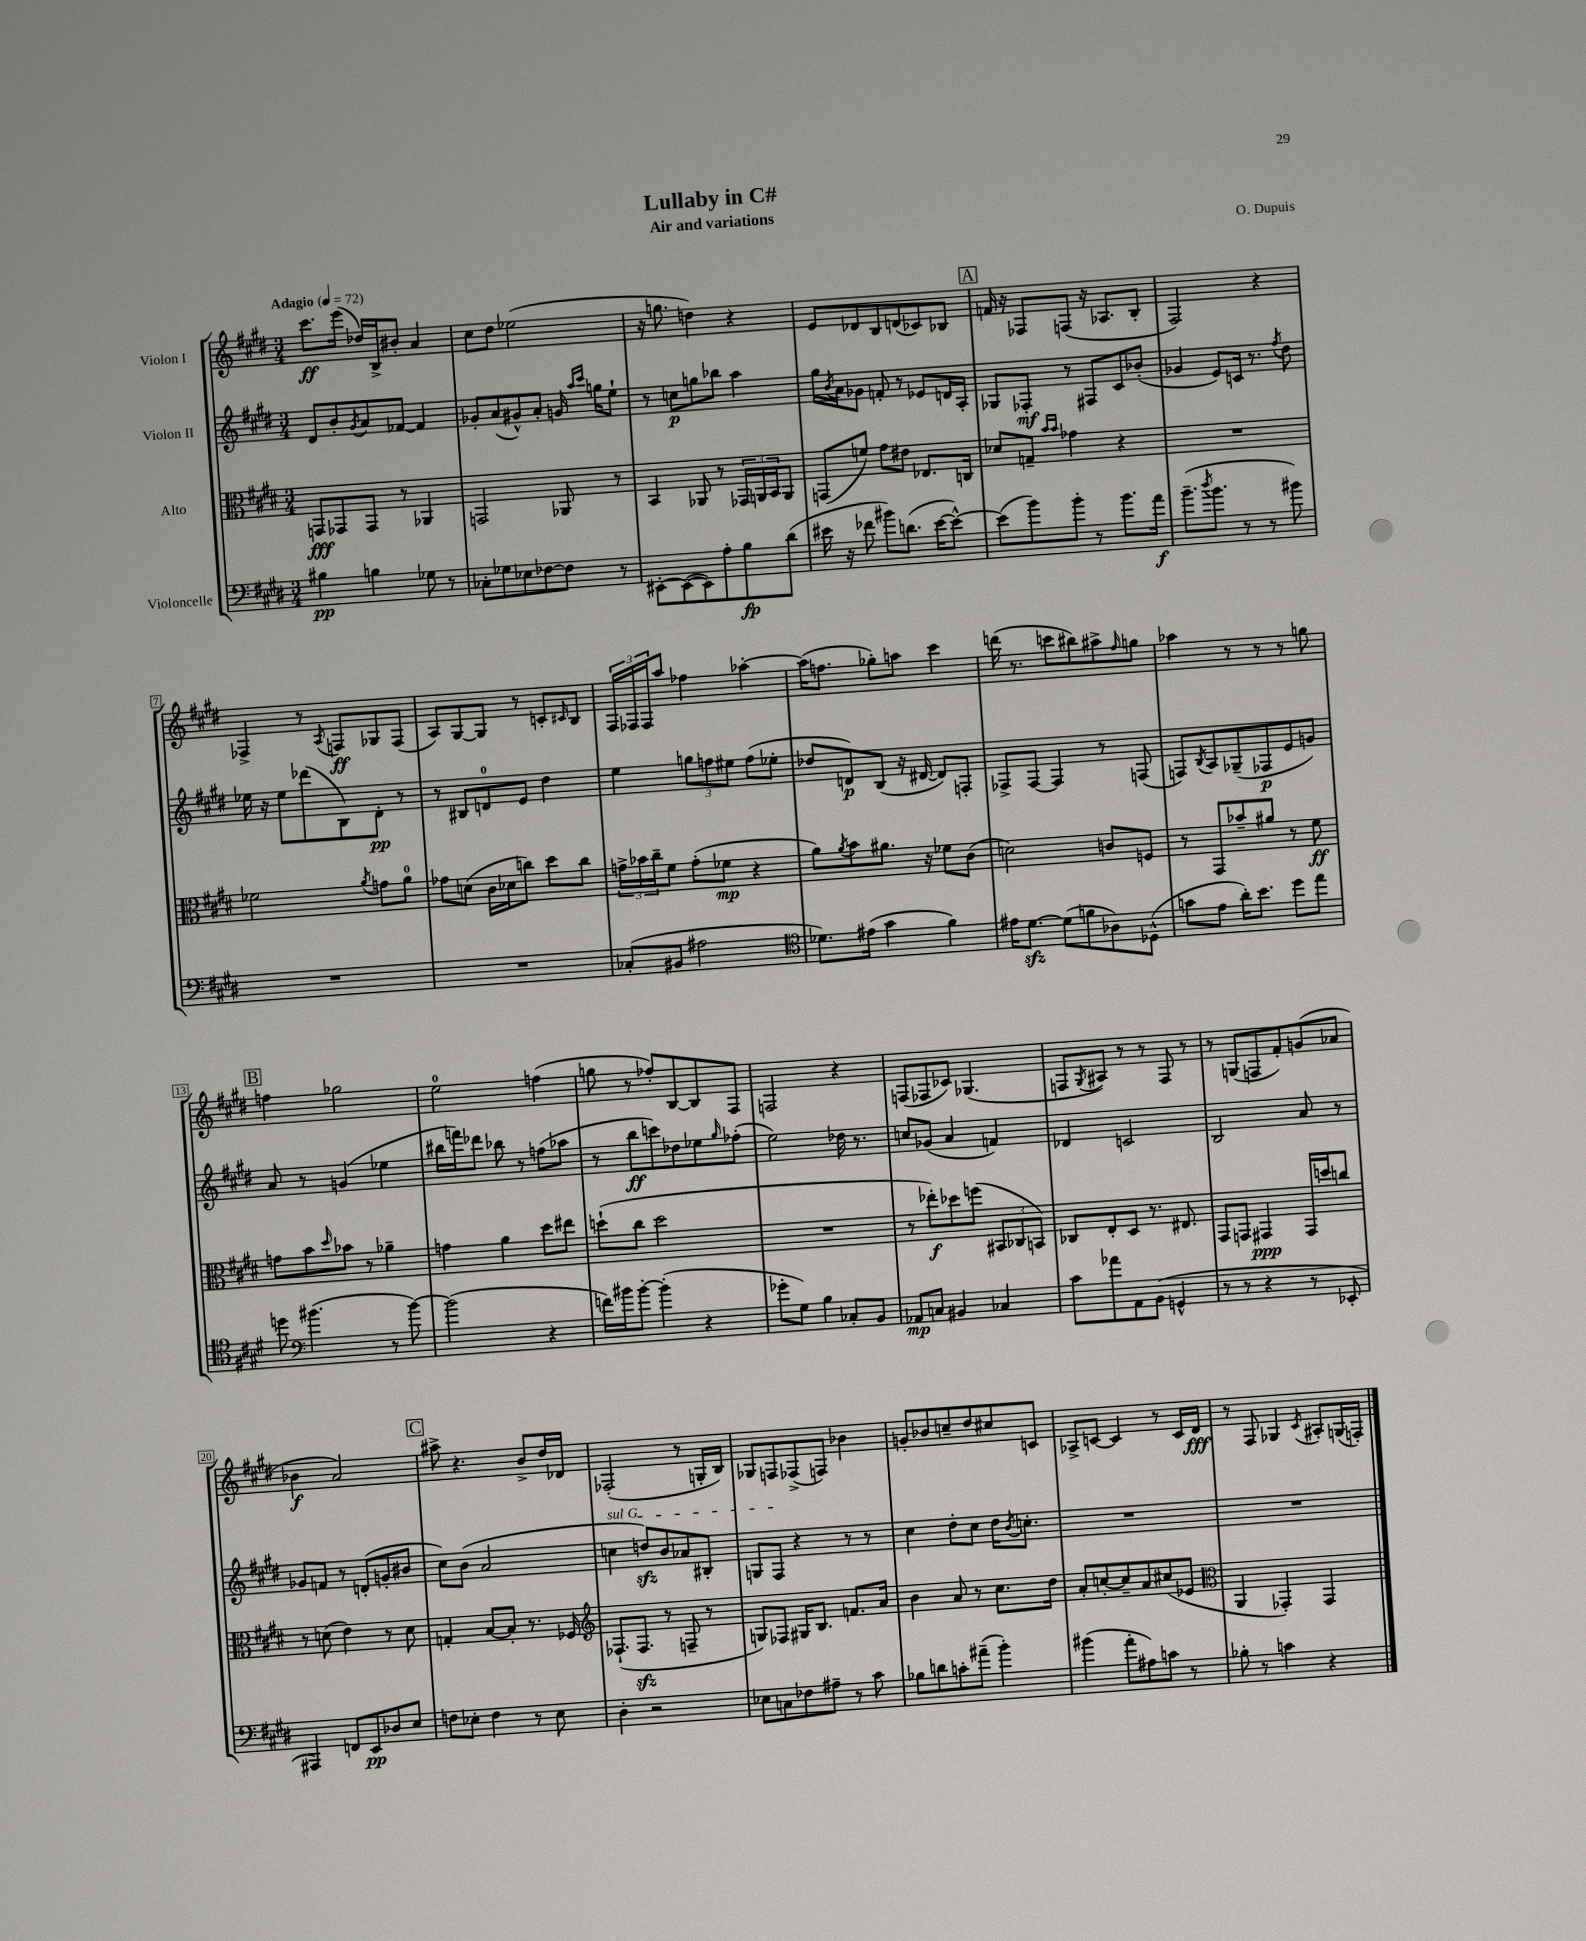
\header { title = "Lullaby in C#" composer = "O. Dupuis" subtitle = "Air and variations" }
<<
\new StaffGroup <<
\new Staff = "s0" \with { instrumentName = "Violon I" } {
    \clef treble \key e \major \numericTimeSignature \time 3/4 \tempo "Adagio" 4 = 72
    cis'''8.\ff e'''16( des''16) b16-> bis'8-. a'4 |
    cis''8 dis''8 ees''2( |
    r16 g''8. d''4) r4 |
    e'8 des'8 b8 d'8( ces'8) bes8 |
    \mark \markup { \box "A" } f'16 r16 fes8 f8( r16 aes8. b8-. |
    fis2) r4 |
    fes4-> r8 \acciaccatura { a8 } f8\ff ges8 f8( |
    a8) gis8~ gis8 r8 c'8-. \grace { cis'16 } b8 |
    \tuplet 3/2 { fis16 fes16 fes16 } a''8 fes''4 aes''4~-. |
    aes''16( f''8. ges''8-.) a''8 cis'''4 |
    d'''16( r8. c'''8 bis''8) ais''8-> \grace { fis''16 } g''8 |
    aes''4 r8 r8 r8 g''8 |
    \mark \markup { \box "B" } f''4 ges''2 |
    e''2-0 f''4( |
    g''8 r8 fes''8-.) b8~ b8 fis8 |
    f2 r4 |
    f8( fes8 ces'8) ges4.( |
    f8 \acciaccatura { gis8 } ais8) r8 r8 f8 r8 |
    r8 g8( f8 fis'8-.) g'8( aes'8 |
    bes'4\f a'2) |
    \mark \markup { \box "C" } ais''8-> r4. b'8-> dis''16 des'16 |
    fes2-.( r8 g16-. b16) |
    ges8 f8 fes8->( f8) bes'4 |
    g'8-. bes'8 c''8-- dis''8 cis''8 c'8 |
    aes8-> c'8~ c'4 r8 c'16 dis'16\fff |
    r8 fis8 ges4 \acciaccatura { cis'8 } ais8-. g16( f16-.) \bar "|." |
}
\new Staff = "s1" \with { instrumentName = "Violon II" } {
    \clef treble \key e \major \numericTimeSignature \time 3/4
    dis'8 b'8-. \acciaccatura { gis'8 } a'8 fes'8~ fes'4 |
    ges'8-. a'8( gis'8-^) a'8-. g'16 \grace { a''16 cis'''16 } g''16 e''8-! |
    r8 c''8\p g''8 bes''8 a''4 |
    gis''16 \acciaccatura { b'8 } a'16 ges'8 f'8-. r8 ees'8 d'16 a16-. |
    \mark \markup { \box "A" } ges8 fes8-.\mf r8 fis8 cis'8 bes'8-.( |
    ges'4 e'8) c'16 r8. \acciaccatura { fis''8 } dis''8 |
    ees''16 r16 ees''8 des'''8( b8) dis'8-.\pp r8 |
    r8 bis8 d'8-0 e'8 dis''4 |
    e''4 \tuplet 3/2 { g''8 f''8 eis''8 } f''8( ees''8-. |
    des''8 d'8\p) b8( r16 dis'16~ dis'8) f8-. |
    fes8-> fes8~ fes4 r8 f8( |
    f8) \acciaccatura { b8 } a8 ges8--( fes8\p e'8 g'8) |
    \mark \markup { \box "B" } a'8 r8 g'4( ees''4 |
    bis''16 f'''16) des'''8 bes''8 r8 f''8( aes''8 |
    r8 b''8\ff c'''8) des''8 ees''8 \grace { gis''16 } fes''8-.( |
    e''2) des''16 r8. |
    c''8 ges'8( a'4 f'4) |
    des'4 c'2 |
    b2 a'8 r8 |
    ges'8 f'8 r8 d'8-.( g'8-. bis'8 |
    \mark \markup { \box "C" } cis''8) b'8( a'2 |
    \once \override TextSpanner.bound-details.left.text = \markup { \italic "sul G" } c''4\startTextSpan d''8\sfz) b'8 aes'8 bis8-. |
    g8 fis8\stopTextSpan r4 r8 r8 |
    cis''4 dis''8-. cis''8 dis''16 \acciaccatura { b'8 } c''8.-. |
    R2. |
    R2. \bar "|." |
}
\new Staff = "s2" \with { instrumentName = "Alto" } {
    \clef alto \key e \major \numericTimeSignature \time 3/4
    g,8\fff ges,8 ges,8 r8 aes,4 |
    g,2 aes,8 r8 |
    b,4 aes,8 r8 \tuplet 3/2 { ges,16 a,16 b,16 } a,8 |
    g,8( f'8) gis'8 eis'8 ees8. c16 |
    \mark \markup { \box "A" } des'8 g8-- \grace { b'16 b'16 } ges'4 r4 |
    R2. |
    fes'2 \acciaccatura { a'8 } g'8 a'8-0 |
    ges'8 d'8( cis'16 des'16 c''8) dis''8 c''8 |
    \tuplet 3/2 { g'16-> bes'16 cis''16-- } fis'8 g'8-.( fes'8\mp r4 |
    a'8) \acciaccatura { a'8 } b'8 ais'8. r16 fes'8 cis'8( |
    d'2) c'8 f8 |
    r8 gis,8 bes'8-- ais'8 r8 fis'8\ff |
    \mark \markup { \box "B" } g'8 b'8 \grace { dis''16 } bes'8 r8 aes'4-- |
    g'4 a'4 dis''8 eis''8 |
    d''8-!( cis''8 d''2 |
    R2. |
    r8 ees''8-.\f) des''8 f''8( \tuplet 3/2 { bis,8 ces8 b,8) } |
    ces8 e8-. dis8 r8. eis8. |
    gis,8 g,8 gis,4\ppp gis,16 d''16 c''8 |
    r8 d'8( e'4) r8 d'8 |
    \mark \markup { \box "C" } g4-. b8~ b8-. r8. fes16 |
    \clef treble fes8.-!( fes8.\sfz r8 f8-- r8 |
    g8) fes8 gis16 b8. f'8. a'16 |
    b'4 a'8 r8 cis''8. dis''16 |
    a'8-. c''8~-. c''8-- a'8 cis''8( ees'8 |
    \clef alto a,4 ges,4-.) ges,4 \bar "|." |
}
\new Staff = "s3" \with { instrumentName = "Violoncelle" } {
    \clef bass \key e \major \numericTimeSignature \time 3/4
    bis4\pp b4 ges8 r8 |
    ces8-. ges8 ees8 fes8~ fes8 r8 |
    eis,8~-. eis,8~( eis,8) a8-. b8\fp dis'8( |
    eis'16 r16 fes'8 bis'8) d'8.( eis'16~ eis'8~-^) |
    \mark \markup { \box "A" } eis'8( b'8) b'8-. r8 b'8. a'16\f |
    b'8.--( \acciaccatura { dis''8 } b'8. r8 r8 bis'8) |
    R2. |
    R2. |
    ces8-.( bis,8 ais2 |
    \clef tenor des'8.) eis'16( gis'4 fis'4) |
    eis'16 dis'8.~\sfz dis'8( f'8 aes8) des8-^( |
    g'8 e'8 a'16-.) b'8. dis''8 e''8 |
    \mark \markup { \box "B" } d''8 \clef bass bis'4.( r8 bis'8~) |
    bis'2( r4 |
    f'16) bis'16 bis'8~-. bis'4-.( r4 |
    ges'8-. gis8) b4 ces8-. b,8 |
    aes,8\mp c8 bis,4 ces4 |
    cis'8 aes'8 a,8 b,8( g,4-^ |
    r8 r8 r4 r8 ees,8-. |
    ais,,4) f,8 e,8\pp des8 e8 |
    \mark \markup { \box "C" } f8 ees8-. f4 r8 ees8 |
    dis4-. r2 |
    ees8 c8 fes8 ais8-- r8 cis'8 |
    bes8 d'8 c'8-. ais'8--( b'4-.) |
    bis'4( a'8-. ais8) c'8 r8 |
    bes8-. r8 c'4 r4 \bar "|." |
}
>>
>>
\layout { \context { \Score \override BarNumber.stencil = #(make-stencil-boxer 0.1 0.3 ly:text-interface::print) } }
